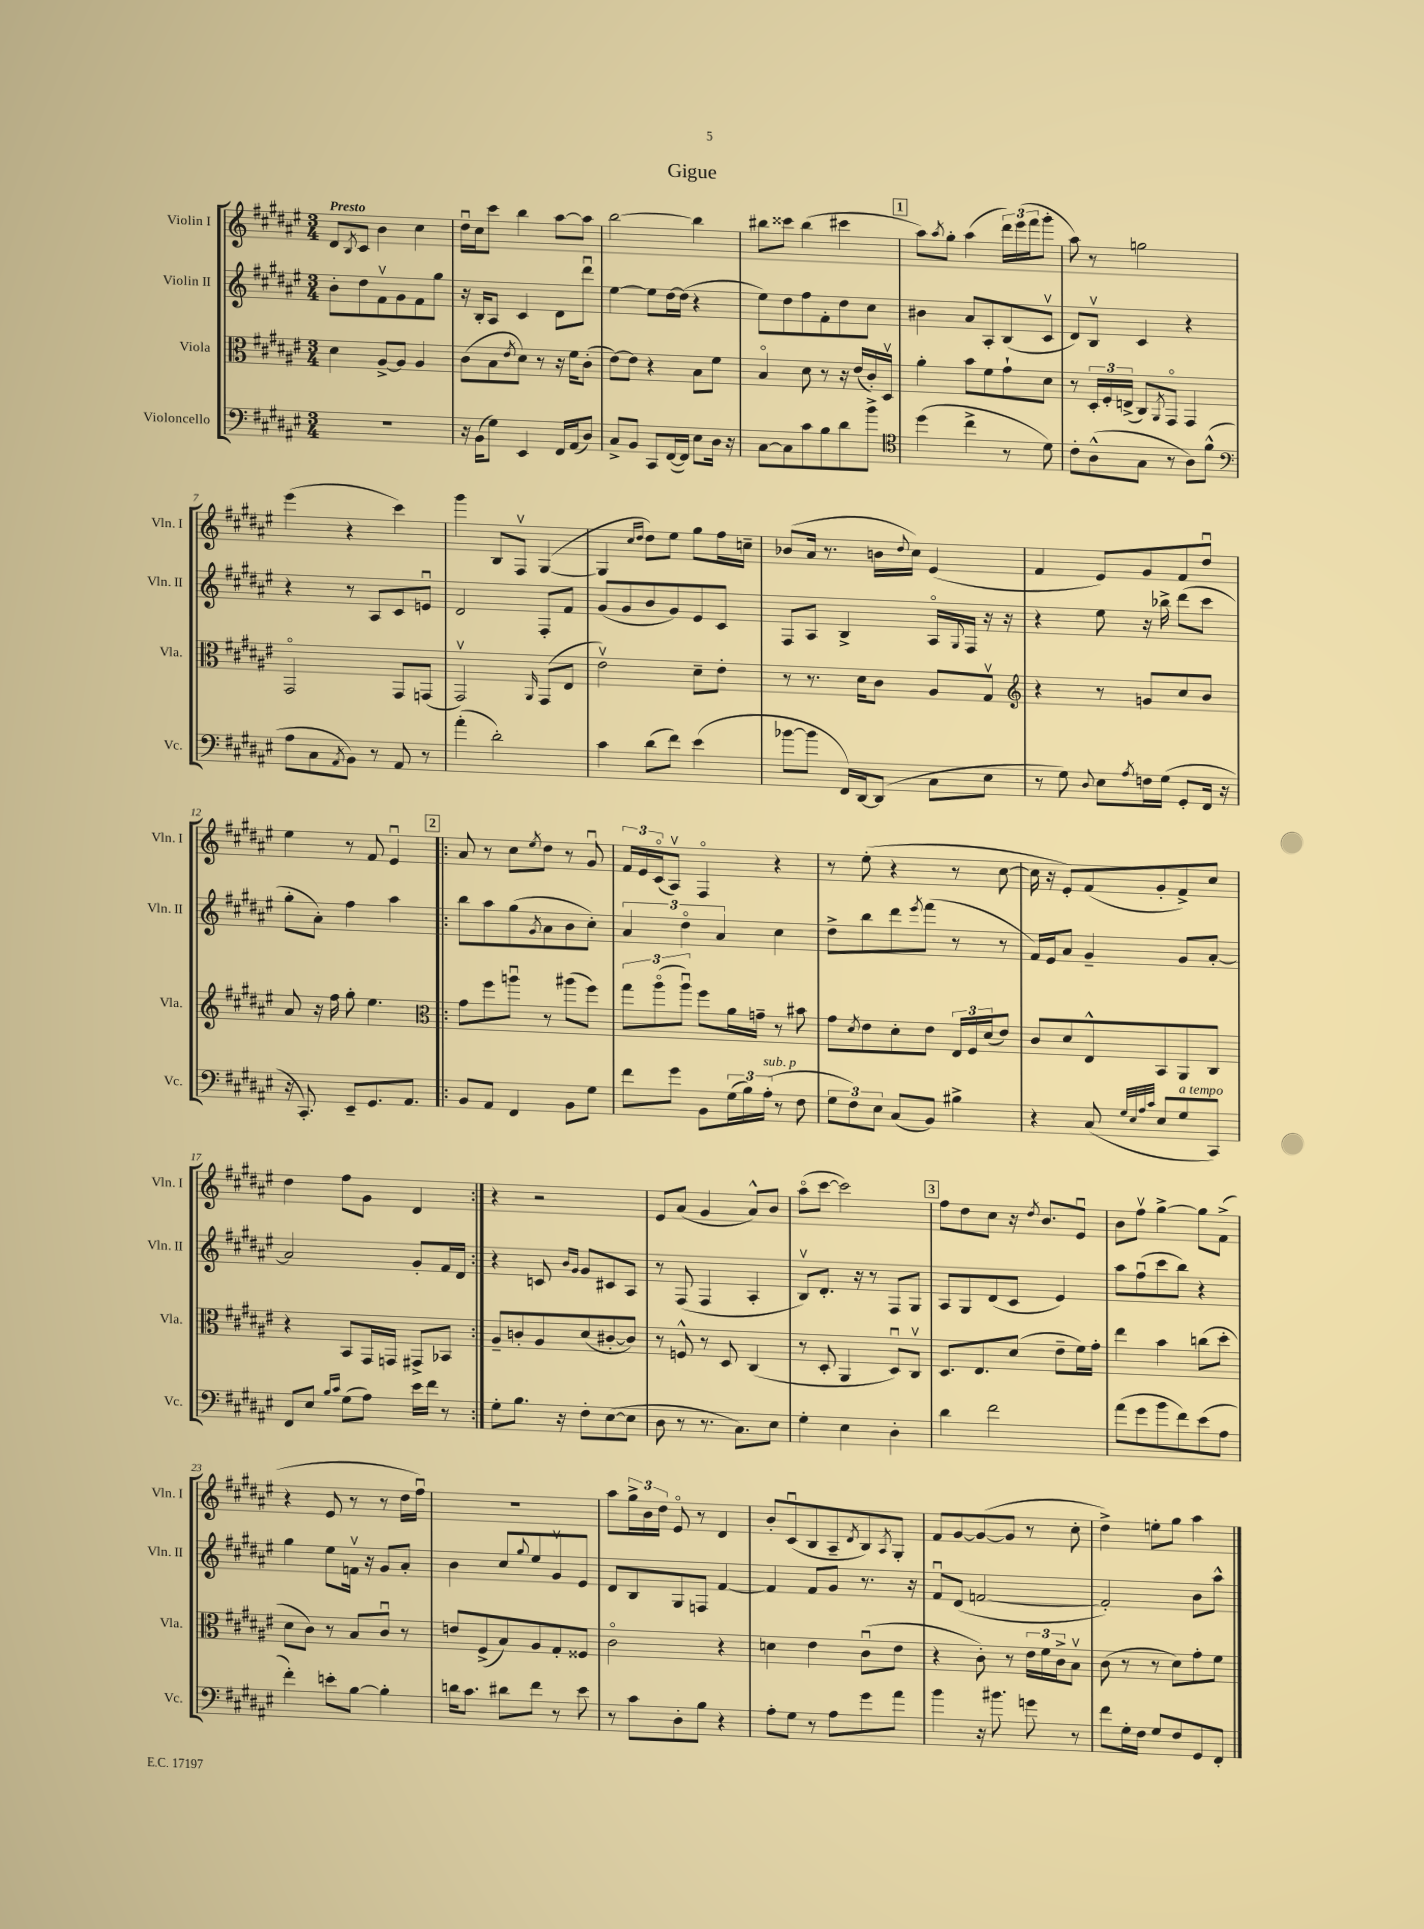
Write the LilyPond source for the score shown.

\header { title = "Gigue" }
<<
\new StaffGroup <<
\new Staff = "s0" \with { instrumentName = "Violin I" shortInstrumentName = "Vln. I" } {
    \clef treble \key fis \major \numericTimeSignature \time 3/4 \tempo "Presto"
    dis'8 \acciaccatura { b8 } cis'8 b'4 cis''4 |
    dis''16\downbow cis''16 cis'''8 b''4 ais''8~ ais''8 |
    b''2~ b''4 |
    bis''8 cisis'''8 bis''4( cis'''4 |
    \mark \markup { \box "1" } ais''8) \acciaccatura { ais''8 } gis''8-. ais''4( \tuplet 3/2 { dis'''16) eis'''16( fis'''16 } gis'''8-. |
    ais''8) r8 g''2 |
    eis'''4( r4 cis'''4) |
    gis'''4 b8 fis8\upbow gis4~( |
    gis4 \grace { cis''16 dis''16 } dis''8) eis''8 gis''8 fis''16 c''16-- |
    bes'8( ais'16 r8. b'16 \appoggiatura { dis''8 } cis''16) eis'4( |
    fis'4 eis'8) gis'8 fis'8 dis''8\downbow |
    eis''4 r8 fis'8 eis'4\downbow |
    \repeat volta 2 { \mark \markup { \box "2" } ais'8 r8 cis''8 \acciaccatura { eis''8 } dis''8 r8 gis'8\downbow |
    \tuplet 3/2 { fis'16 eis'16 cis'16\flageolet( } ais8\upbow) fis4\flageolet r4 |
    r8 eis''8-.( r4 r8 cis''8~ |
    cis''16 r16 eis'8-.) fis'8( gis'8-. fis'8->) cis''8 |
    dis''4 fis''8 gis'8 dis'4 | }
    r4 r2 |
    eis'8 ais'8( gis'4 ais'8-^) b'8 |
    ais''8\flageolet( cis'''8~ cis'''2) |
    \mark \markup { \box "3" } fis''8 dis''8 cis''8 r16 \acciaccatura { dis''8 } b'8. eis'8\downbow |
    b'8 fis''8\upbow gis''4~-> gis''8 fis'8->( |
    r4 eis'8 r8 r8 dis''16 fis''16\downbow) |
    R2. |
    ais''8 \tuplet 3/2 { gis''16-> b'16 dis''16 } eis'8\flageolet r8 dis'4 |
    b'8-. cis'8\downbow( b8 ais8-- \acciaccatura { dis'8 } b8) \acciaccatura { ais8 } gis8-. |
    fis'8 gis'8~ gis'8~( gis'8 r8 cis''8-. |
    dis''4->) e''8-. gis''8 ais''4 \bar "|." |
}
\new Staff = "s1" \with { instrumentName = "Violin II" shortInstrumentName = "Vln. II" } {
    \clef treble \key fis \major \numericTimeSignature \time 3/4
    b'8-. dis''8 fis'8\upbow gis'8 fis'8 gis''8 |
    r16 b16-. ais8 cis'4 dis'8 dis'''8\downbow |
    eis''4~ eis''8 dis''16~ dis''16( r4 |
    eis''8) dis''8 fis''8 fis'8-. dis''8 cis''8 |
    \mark \markup { \box "1" } bis'4 ais'8 ais8-. b8( cis'8\upbow |
    dis'8) b8\upbow cis'4 r4 |
    r4 r8 ais8 cis'8 e'8\downbow |
    dis'2 fis8-. fis'8 |
    gis'8( gis'8 b'8 gis'8) eis'8 cis'8 |
    fis8 ais8 b4-> ais16\flageolet \appoggiatura { gis8 } fis16 r16 r16 |
    r4 eis''8 r16 bes''16-> dis'''8( cis'''8 |
    gis''8-. ais'8-.) fis''4 ais''4 |
    \repeat volta 2 { \mark \markup { \box "2" } b''8 ais''8 gis''8( \acciaccatura { gis'8 } ais'8 b'8 cis''8-.) |
    \tuplet 3/2 { ais'4 dis''4\flageolet ais'4 } cis''4 |
    dis''8-> b''8 dis'''8 \acciaccatura { eis'''8 } fis'''8( r8 r8 |
    fis'16) eis'16 ais'8 gis'4-- gis'8 ais'8~-. |
    ais'2 gis'8-. fis'16 dis'16 | }
    r4 c'8 \grace { b'16 gis'16 } gis'8 cis'8 ais8 |
    r8 fis8( fis4 ais4-. |
    b8\upbow) dis'8.-. r16 r8 fis8 gis8 |
    \mark \markup { \box "3" } ais8 gis8 dis'8( cis'8 eis'4) |
    ais''8 fis''8\downbow( cis'''8 b''8) r4 |
    gis''4 eis''8 f'16\upbow r16 gis'8 ais'8-. |
    b'4 cis''8 \appoggiatura { gis''8 } eis''8 gis'8\upbow eis'8 |
    dis'8 b8 gis8 f8 fis'4~ |
    fis'4 fis'8 gis'8 r8. r16 |
    fis'8\downbow dis'8( f'2~ |
    f'2-.) b'8 ais''8-^ \bar "|." |
}
\new Staff = "s2" \with { instrumentName = "Viola" shortInstrumentName = "Vla." } {
    \clef alto \key fis \major \numericTimeSignature \time 3/4
    dis'4 ais8~-> ais8 ais4 |
    cis'8( b8 \acciaccatura { eis'8 } dis'8) r8 r16 fis'16 cis'8-.( |
    eis'8~) eis'8 r4 b8 fis'8 |
    b4\flageolet dis'8 r8 r16 eis'16( cis'16-.) dis16\upbow |
    \mark \markup { \box "1" } ais'4-. b'8 fis'8 gis'8-! dis'8 |
    r8 \tuplet 3/2 { dis16-. fis16-. e16->( } cis8) \acciaccatura { ais,8 } gis,8\flageolet gis,4 |
    gis,2\flageolet gis,8 g,8( |
    gis,2\upbow) \grace { ais,16 } gis,8( eis8 |
    eis'2\upbow) dis'8-- eis'8-. |
    r8 r8. dis'16 cis'8 ais8 gis8\upbow |
    \clef treble r4 r8 g'8 cis''8 b'8 |
    ais'8 r16 fis''16 gis''8-. eis''4. |
    \repeat volta 2 { \mark \markup { \box "2" } \clef alto gis'8 fis''8 a''8\downbow r8 ais''8( fis''8) |
    \tuplet 3/2 { gis''8 ais''8\flageolet( ais''8\downbow) } fis''8 ais'16 g'16-- r8 bis'8 |
    gis'8 \acciaccatura { dis'8 } eis'8 dis'8-. eis'8 \tuplet 3/2 { eis16 fis16 dis'16( } eis'8) |
    cis'8 dis'8 eis8-^ b,8 ais,8 cis8 |
    r4 b,8 gis,16 g,16 gis,8-> bes,8 | }
    ais8-- c'8-. ais8 dis'8( cis'8~-. cis'8) |
    r8 f8-^ r8 dis8 cis4( |
    r8 dis8-. ais,4 dis8\downbow) cis8\upbow |
    \mark \markup { \box "3" } dis8. eis8. dis'8( eis'8-- fis'16) gis'16-. |
    eis''4 b'4 c''8( dis''8-. |
    dis'8 cis'8) r8 b8 cis'8\downbow r8 |
    e'8 fis8->( b8) ais8 gis8-. fisis8 |
    cis'2\flageolet r4 |
    d'4 eis'4 cis'8\downbow( eis'8 |
    r4 cis'8-.) r8 \tuplet 3/2 { eis'16 fis'16 cis'16-> } b8\upbow |
    cis'8( r8 r8 dis'8) gis'8-. fis'8 \bar "|." |
}
\new Staff = "s3" \with { instrumentName = "Violoncello" shortInstrumentName = "Vc." } {
    \clef bass \key fis \major \numericTimeSignature \time 3/4
    R2. |
    r16 b,16( gis8) eis,4 fis,16 ais,16( dis8) |
    cis8-> b,8 cis,8 fis,16~( fis,16) eis8 dis16 r16 |
    cis8~ cis8 cis'8 b8 dis'8 b'8-> |
    \mark \markup { \box "1" } \clef tenor dis''4( cis''4-> r8 dis'8) |
    cis'8-. ais8-^( gis8 r8 ais8) fis'8-^( |
    \clef bass ais8 cis8 \acciaccatura { ais,8 } b,8) r8 ais,8 r8 |
    ais'4-.( dis'2-.) |
    cis'4 dis'8( fis'8) eis'4( |
    bes'8~ bes'8 fis,16) dis,16~ dis,8( cis8 eis8 |
    r8 gis8) \appoggiatura { dis8 } eis8 \acciaccatura { ais8 } f16 gis16( gis,8-. fis,16 r16 |
    r16 cis,8.-.) eis,8-- gis,8. ais,8. |
    \repeat volta 2 { \mark \markup { \box "2" } b,8 ais,8 fis,4 b,8 gis8 |
    fis'8 gis'8 b,8 \tuplet 3/2 { gis16( b16) ais16-.^\markup { \italic "sub. p" }( } r8 fis8 |
    \tuplet 3/2 { gis8 fis8) eis8 } cis8( b,8) bis4-> |
    r4 cis8( \grace { gis32 eis32 ais32 cis'32 } eis8 gis8^\markup { \italic "a tempo" } cis,8) |
    fis,8 eis8 \grace { b16 cis'16 } gis8( ais8) eis'16 fis'16 r8 | }
    gis8-. b8. r16 fis8-. eis8~( eis8 |
    dis8 r8 r8. cis8.) eis8 |
    gis4-. eis4 dis4-. |
    \mark \markup { \box "3" } dis'4 fis'2 |
    ais'8( gis'8 b'8 fis'8) eis'8( ais8 |
    fis'4-.) e'8-. b8~ b4-. |
    d'16 cis'8. dis'8 fis'8 r8 eis'8 |
    r8 cis'8 dis8-. b8 r4 |
    ais8-. gis8 r8 ais8 gis'8 ais'8 |
    b'4 r16 bis'8. g'8 r8 |
    fis'8 gis16-. fis16 gis8 fis8 gis,8 fis,8-. \bar "|." |
}
>>
>>
